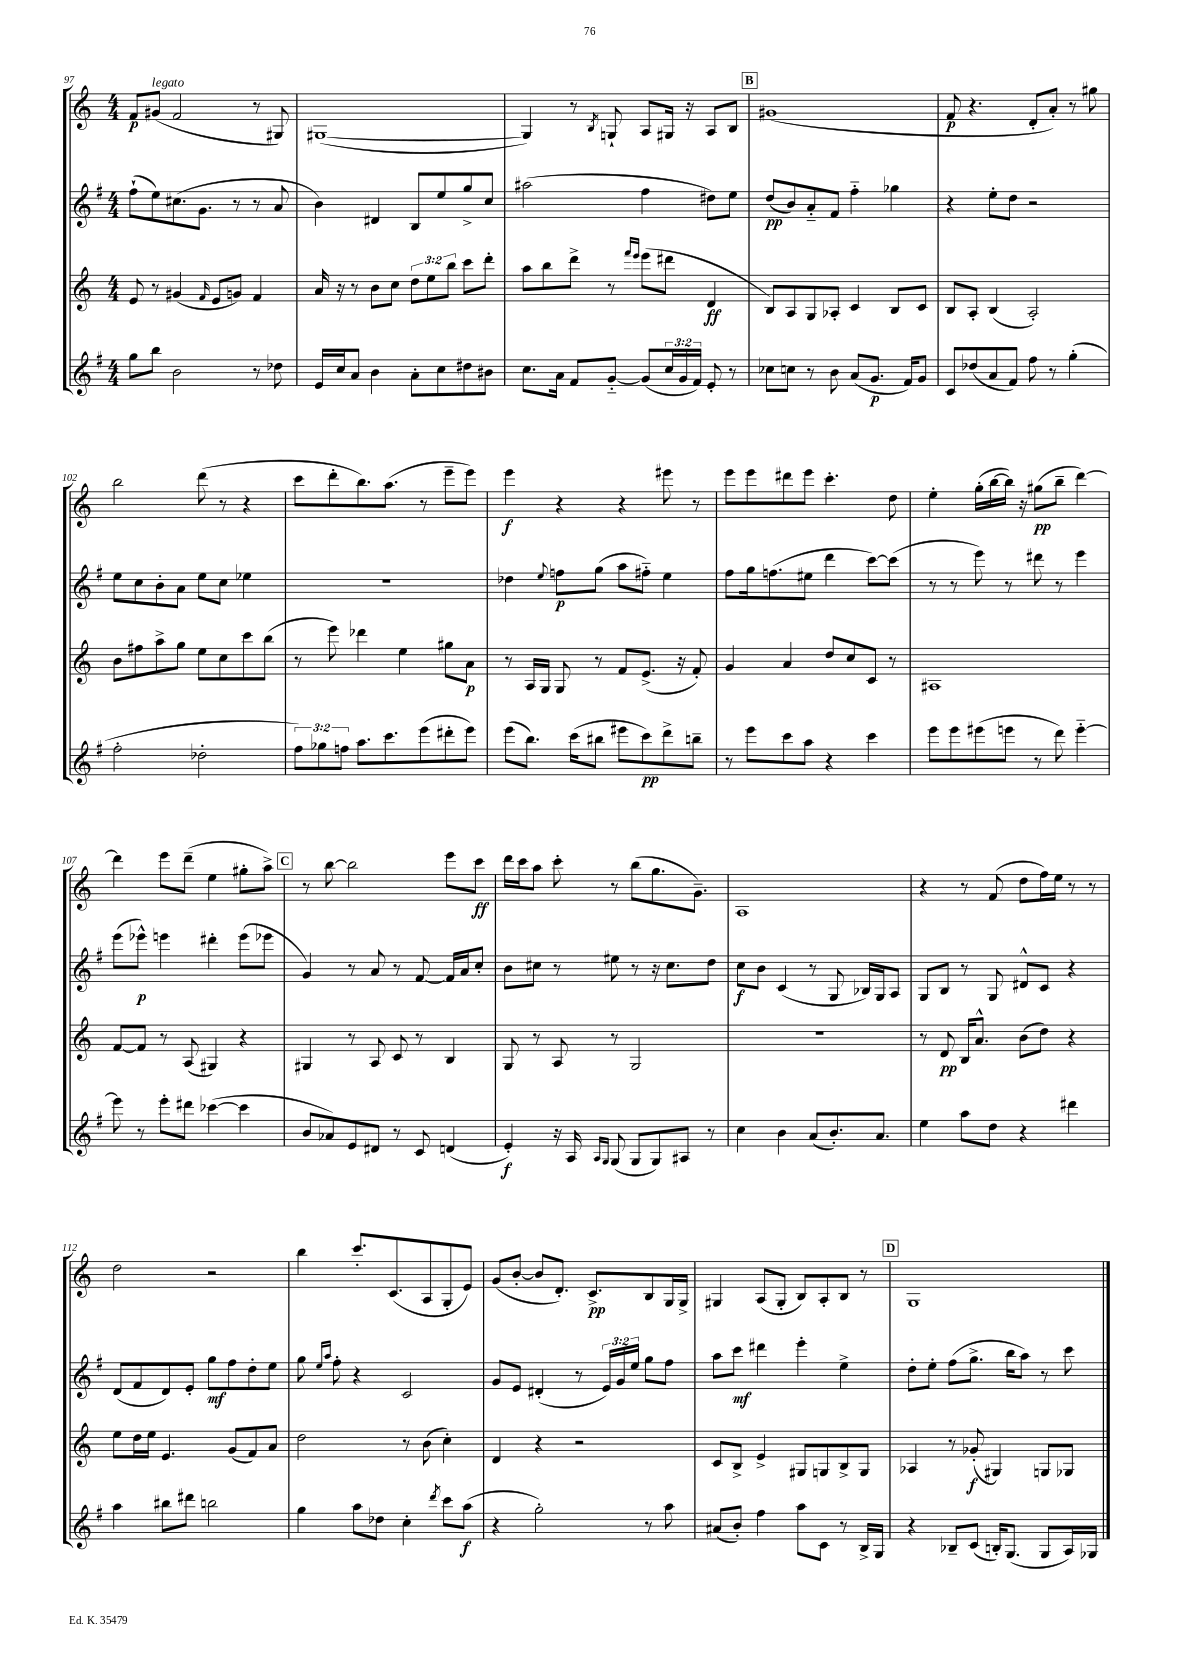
<<
\new StaffGroup <<
\new Staff = "s0" {
    \clef treble \key c \major \numericTimeSignature \time 4/4
    f'8\p gis'8^\markup { \italic "legato" }( f'2 r8 gis8) |
    gis1~( |
    gis4) r8 \acciaccatura { b8 } g8-! a8 gis16 r16 a8 b8 |
    \mark \markup { \box "B" } gis'1( |
    f'8\p r4. d'8-. a'8-.) r8 gis''8 |
    b''2 d'''8( r8 r4 |
    c'''8 d'''8-. b''8.) a''8.( r8 e'''8-- e'''8) |
    e'''4\f r4 r4 eis'''8 r8 |
    e'''8 e'''8 dis'''8 e'''8 c'''4.-. d''8 |
    e''4-. g''16-.( b''16~ b''16) r16 gis''8\pp( b''8-- d'''4~) |
    d'''4 e'''8 d'''8--( e''4 gis''8-. a''8->) |
    \mark \markup { \box "C" } r8 b''8~ b''2 e'''8 c'''8\ff |
    d'''16 c'''16 a''8 c'''8-. r8 b''8( g''8. g'8.--) |
    a1 |
    r4 r8 f'8( d''8 f''16) e''16 r8 r8 |
    d''2 r2 |
    b''4 c'''8.-. c'8.( a8 g8-. e'8) |
    g'8( b'8~-. b'8 d'8.-.) c'8.->\pp b8 g16 g16-> |
    gis4 a8( gis8-. b8) a8-. b8 r8 |
    \mark \markup { \box "D" } g1 \bar "|." |
}
\new Staff = "s1" {
    \clef treble \key g \major \numericTimeSignature \time 4/4 \override Staff.TupletNumber.text = #tuplet-number::calc-fraction-text
    fis''8-!( e''8) cis''8.( g'8. r8 r8 a'8 |
    b'4) dis'4 b8 e''8 g''8-> c''8 |
    ais''2( fis''4 dis''8) e''8 |
    \mark \markup { \box "B" } d''8\pp( b'8) a'8-_ fis'8 fis''4-_ ges''4 |
    r4 e''8-. d''8 r2 |
    e''8 c''8 b'8-. a'8 e''8 c''8 ees''4 |
    R1 |
    des''4 \appoggiatura { e''8 } f''8\p g''8( a''8 fis''8-_) e''4 |
    fis''8 g''16 f''8.( eis''8 d'''4 c'''8~) c'''8( |
    r8 r8 e'''8) r8 dis'''8 r8 e'''4 |
    e'''8( ees'''8-^\p) e'''4 dis'''4-. e'''8( ees'''8 |
    \mark \markup { \box "C" } g'4) r8 a'8 r8 fis'8~ fis'16 a'16 c''8-. |
    b'8 cis''8 r8 eis''8 r8 r16 cis''8. d''8 |
    c''8\f b'8 c'4( r8 g8 bes16) g16 a8 |
    g8 b8 r8 g8 dis'8-^ c'8 r4 |
    d'8( fis'8 d'8) e'8-. g''8\mf fis''8 d''8-. e''8 |
    g''8 \grace { e''16 a''16 } fis''8-. r4 c'2 |
    g'8 e'8 dis'4-.( r8 \tuplet 3/2 { e'16) g'16 e''16 } g''8 fis''8 |
    a''8 c'''8\mf dis'''4 e'''4-. e''4-> |
    \mark \markup { \box "D" } d''8-. e''8-. fis''8( g''8.-> b''16 a''8) r8 c'''8 \bar "|." |
}
\new Staff = "s2" {
    \clef treble \key c \major \numericTimeSignature \time 4/4 \override Staff.TupletNumber.text = #tuplet-number::calc-fraction-text
    e'8 r8 gis'4( \grace { f'16 } e'8 g'8) f'4 |
    a'16 r16 r8 b'8 c''8 \tuplet 3/2 { d''8 e''8 b''8 } c'''8 d'''8-. |
    a''8 b''8 d'''8-> r8 \grace { f'''16 e'''16 } e'''8( dis'''8 d'4\ff |
    \mark \markup { \box "B" } b8) a8 g8 aes8-. c'4 b8 c'8 |
    b8 a8-. b4( a2-.) |
    b'8 fis''8 a''8-> g''8 e''8 c''8 c'''8 b''8( |
    r8 e'''8) des'''4 e''4 gis''8 a'8\p |
    r8 a16 g16 g8 r8 f'8 e'8.->( r16 f'8-.) |
    g'4 a'4 d''8 c''8 c'8 r8 |
    ais1 |
    f'8~ f'8 r8 a8( gis4) r4 |
    \mark \markup { \box "C" } gis4 r8 a8 c'8 r8 b4 |
    g8 r8 a8 r8 g2 |
    R1 |
    r8 d'8\pp b16 a'8.-^ b'8( d''8) r4 |
    e''8 d''16 e''16 e'4. g'8( f'8) a'8 |
    d''2 r8 b'8( c''4-.) |
    d'4 r4 r2 |
    c'8 b8-> e'4-> gis8 g8 b8-> g8 |
    \mark \markup { \box "D" } aes4 r8 ges'8-.\f( gis4) g8 ges8 \bar "|." |
}
\new Staff = "s3" {
    \clef treble \key g \major \numericTimeSignature \time 4/4 \override Staff.TupletNumber.text = #tuplet-number::calc-fraction-text
    g''8 b''8 b'2 r8 des''8 |
    e'16 c''16 a'8 b'4 a'8-. c''8 dis''8 bis'8 |
    c''8. a'16 fis'8 g'8~-_ g'8( \tuplet 3/2 { c''16 g'16 fis'16) } e'8-. r8 |
    \mark \markup { \box "B" } ces''8 c''8 r8 b'8 a'8( g'8.\p fis'16) g'8 |
    c'8 des''8( a'8 fis'8) fis''8 r8 g''4-.( |
    fis''2-. des''2-. |
    \tuplet 3/2 { fis''8) ges''8 f''8 } a''8. c'''8. e'''8( dis'''8-. e'''8) |
    e'''8( b''8.) c'''16( bis''8 eis'''8 c'''8\pp) d'''8-> b''8-- |
    r8 e'''8 c'''8 a''8 r4 c'''4 |
    e'''8 e'''8 eis'''8( e'''8 r8 d'''8) e'''4~-_ |
    e'''8 r8 e'''8-. dis'''8 ces'''4~( ces'''4 |
    \mark \markup { \box "C" } b'8 aes'8) e'8 dis'8 r8 c'8 d'4( |
    e'4-.\f) r16 a16 \grace { a16 g16 } g8( g8 g8) ais8 r8 |
    c''4 b'4 a'8( b'8.-.) a'8. |
    e''4 a''8 d''8 r4 dis'''4 |
    a''4 bis''8 dis'''8 b''2 |
    g''4 a''8 des''8 c''4-. \acciaccatura { d'''8 } c'''8 a''8\f( |
    r4 g''2-.) r8 a''8 |
    ais'8( b'8-.) fis''4 a''8 c'8 r8 b16-> g16 |
    \mark \markup { \box "D" } r4 bes8-- c'8( b16-.) g8.( g8 a16) ges16 \bar "|." |
}
>>
>>
\layout { \context { \Score currentBarNumber = #97 } }
